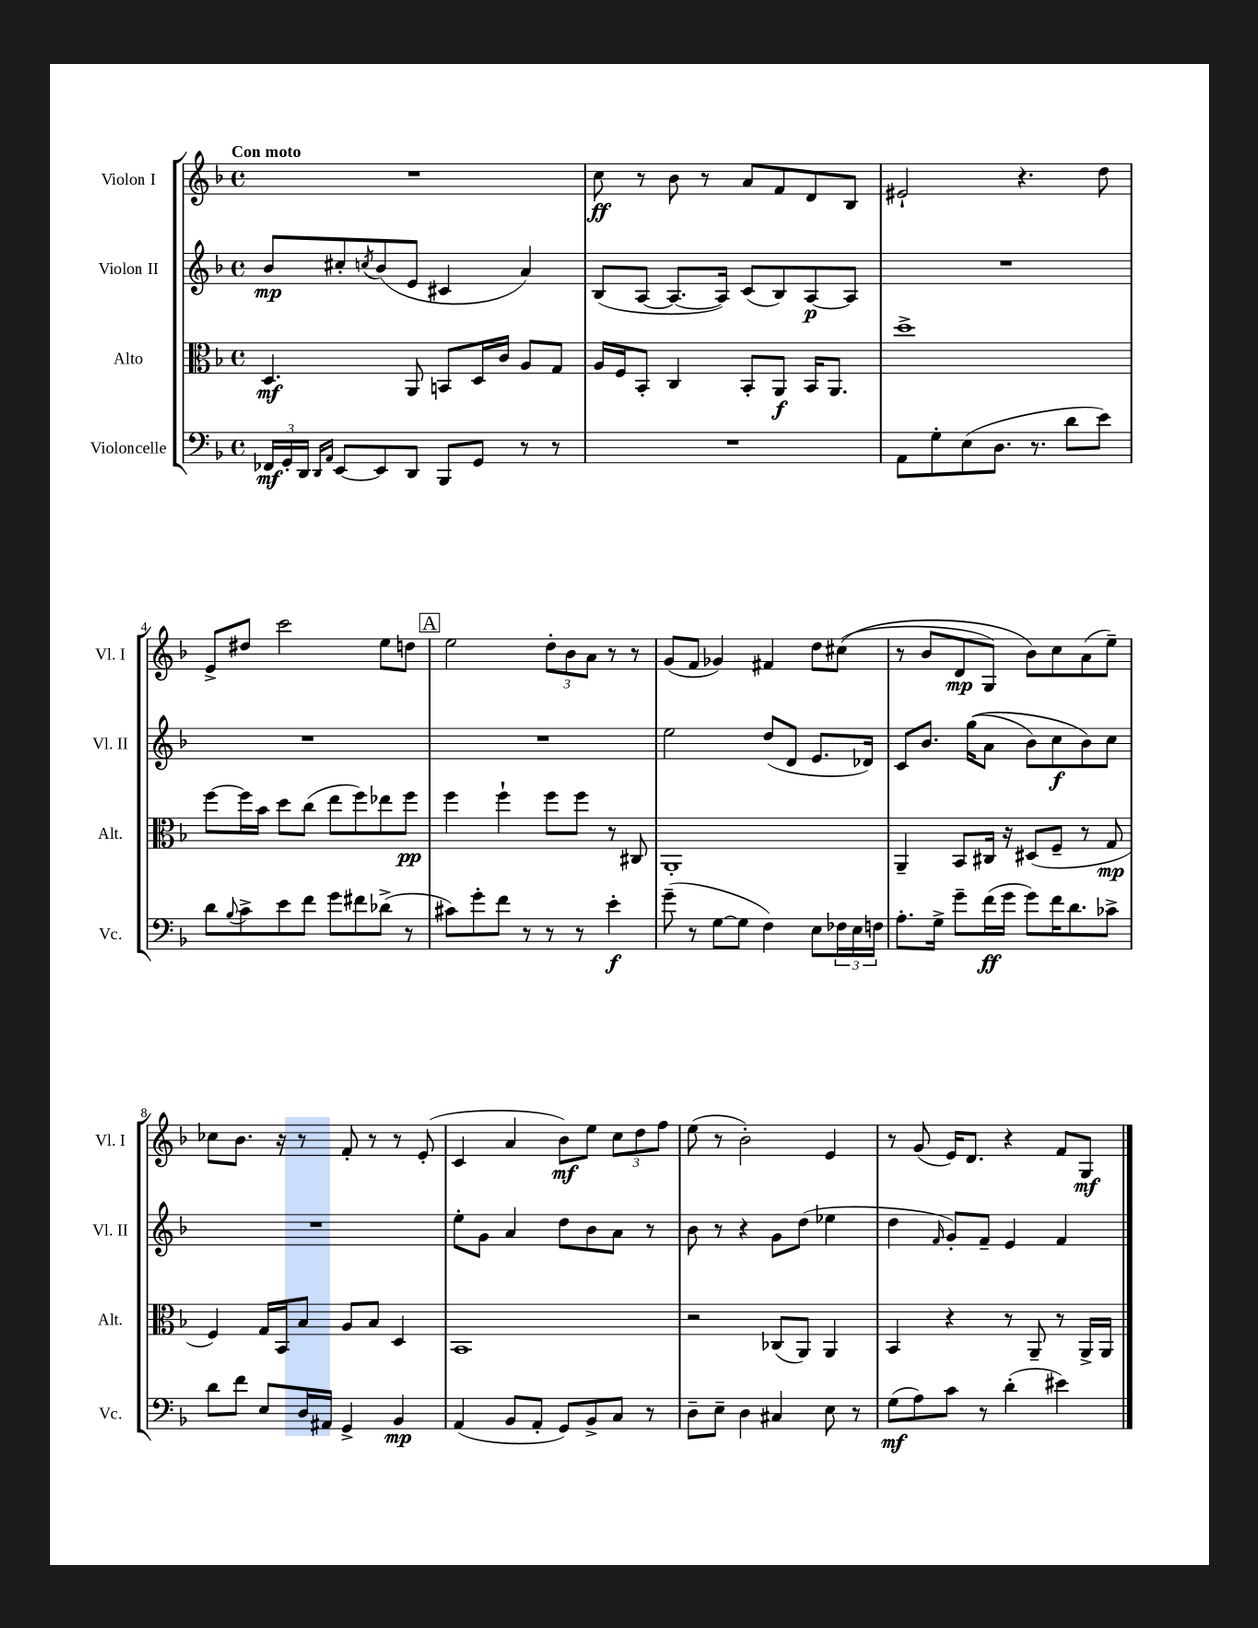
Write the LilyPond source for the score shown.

<<
\new StaffGroup <<
\new Staff = "s0" \with { instrumentName = "Violon I" shortInstrumentName = "Vl. I" } {
    \clef treble \key f \major \defaultTimeSignature \time 4/4 \tempo "Con moto"
    R1 |
    c''8\ff r8 bes'8 r8 a'8 f'8 d'8 bes8 |
    eis'2-! r4. d''8 |
    e'8-> dis''8 c'''2 e''8 d''8 |
    \mark \markup { \box "A" } e''2 \tuplet 3/2 { d''8-. bes'8 a'8 } r8 r8 |
    g'8( f'8 ges'4) fis'4 d''8 cis''8(\( |
    r8 bes'8 d'8\mp g8) bes'8\) c''8 a'8( e''8--) |
    ces''8 bes'8. r16 r8 f'8-. r8 r8 e'8-.( |
    c'4 a'4 bes'8\mf) e''8 \tuplet 3/2 { c''8 d''8 f''8 } |
    e''8( r8 bes'2-.) e'4 |
    r8 g'8( e'16) d'8. r4 f'8 g8\mf \bar "|." |
}
\new Staff = "s1" \with { instrumentName = "Violon II" shortInstrumentName = "Vl. II" } {
    \clef treble \key f \major \defaultTimeSignature \time 4/4
    bes'8\mp cis''8-. \acciaccatura { c''8 } bes'8( e'8 cis'4 a'4) |
    bes8( a8~ a8.~ a16) c'8( bes8) a8~\p a8 |
    R1 |
    R1 |
    \mark \markup { \box "A" } R1 |
    e''2 d''8( d'8 e'8. des'16) |
    c'8 bes'8. g''16(\( a'8 bes'8) c''8\f bes'8\) c''8 |
    R1 |
    e''8-. g'8 a'4 d''8 bes'8 a'8 r8 |
    bes'8 r8 r4 g'8 d''8( ees''4 |
    d''4 \grace { f'16 } g'8-.) f'8-- e'4 f'4 \bar "|." |
}
\new Staff = "s2" \with { instrumentName = "Alto" shortInstrumentName = "Alt." } {
    \clef alto \key f \major \defaultTimeSignature \time 4/4
    d4.\mf a,8 b,8 d16 c'16 a8 g8 |
    a16 f16 bes,8-. c4 bes,8-. a,8\f bes,16 a,8. |
    d''1-> |
    f''8~ f''16 bes'16 d''8 c''8( e''8 f''8) ees''8 f''8\pp |
    \mark \markup { \box "A" } f''4 f''4-! f''8 f''8 r8 cis8 |
    a,1-. |
    a,4-- bes,8 cis16 r16 dis8( f8-- r8 g8\mp |
    f4) g16 bes,16 bes8 a8 bes8 d4 |
    bes,1 |
    r2 ces8( a,8) a,4 |
    bes,4 r4 r8 a,8-- r8 a,16-> a,16 \bar "|." |
}
\new Staff = "s3" \with { instrumentName = "Violoncelle" shortInstrumentName = "Vc." } {
    \clef bass \key f \major \defaultTimeSignature \time 4/4
    \tuplet 3/2 { fes,16\mf g,16-. d,16 } \grace { d,16 a,16 } e,8~ e,8 d,8 bes,,8 g,8 r8 r8 |
    R1 |
    a,8 g8-. e8( d8. r8. d'8 e'8) |
    d'8 \appoggiatura { bes8 } c'8-> e'8 f'8 g'8 fis'8 des'8->( r8 |
    \mark \markup { \box "A" } cis'8) g'8-. f'8 r8 r8 r8 e'4-.\f |
    g'8--( r8 g8~ g8 f4) e8 \tuplet 3/2 { fes16 e16 f16 } |
    a8.-. g16-> g'8-- f'16\ff( g'16 g'8) f'16 d'8. ces'8-> |
    d'8 f'8 e8 d16 ais,16 g,4-> bes,4\mp |
    a,4( bes,8 a,8-. g,8) bes,8-> c8 r8 |
    d8-- e8-- d4 cis4 e8 r8 |
    g8\mf( a8) c'8 r8 d'4-.( eis'4) \bar "|." |
}
>>
>>
